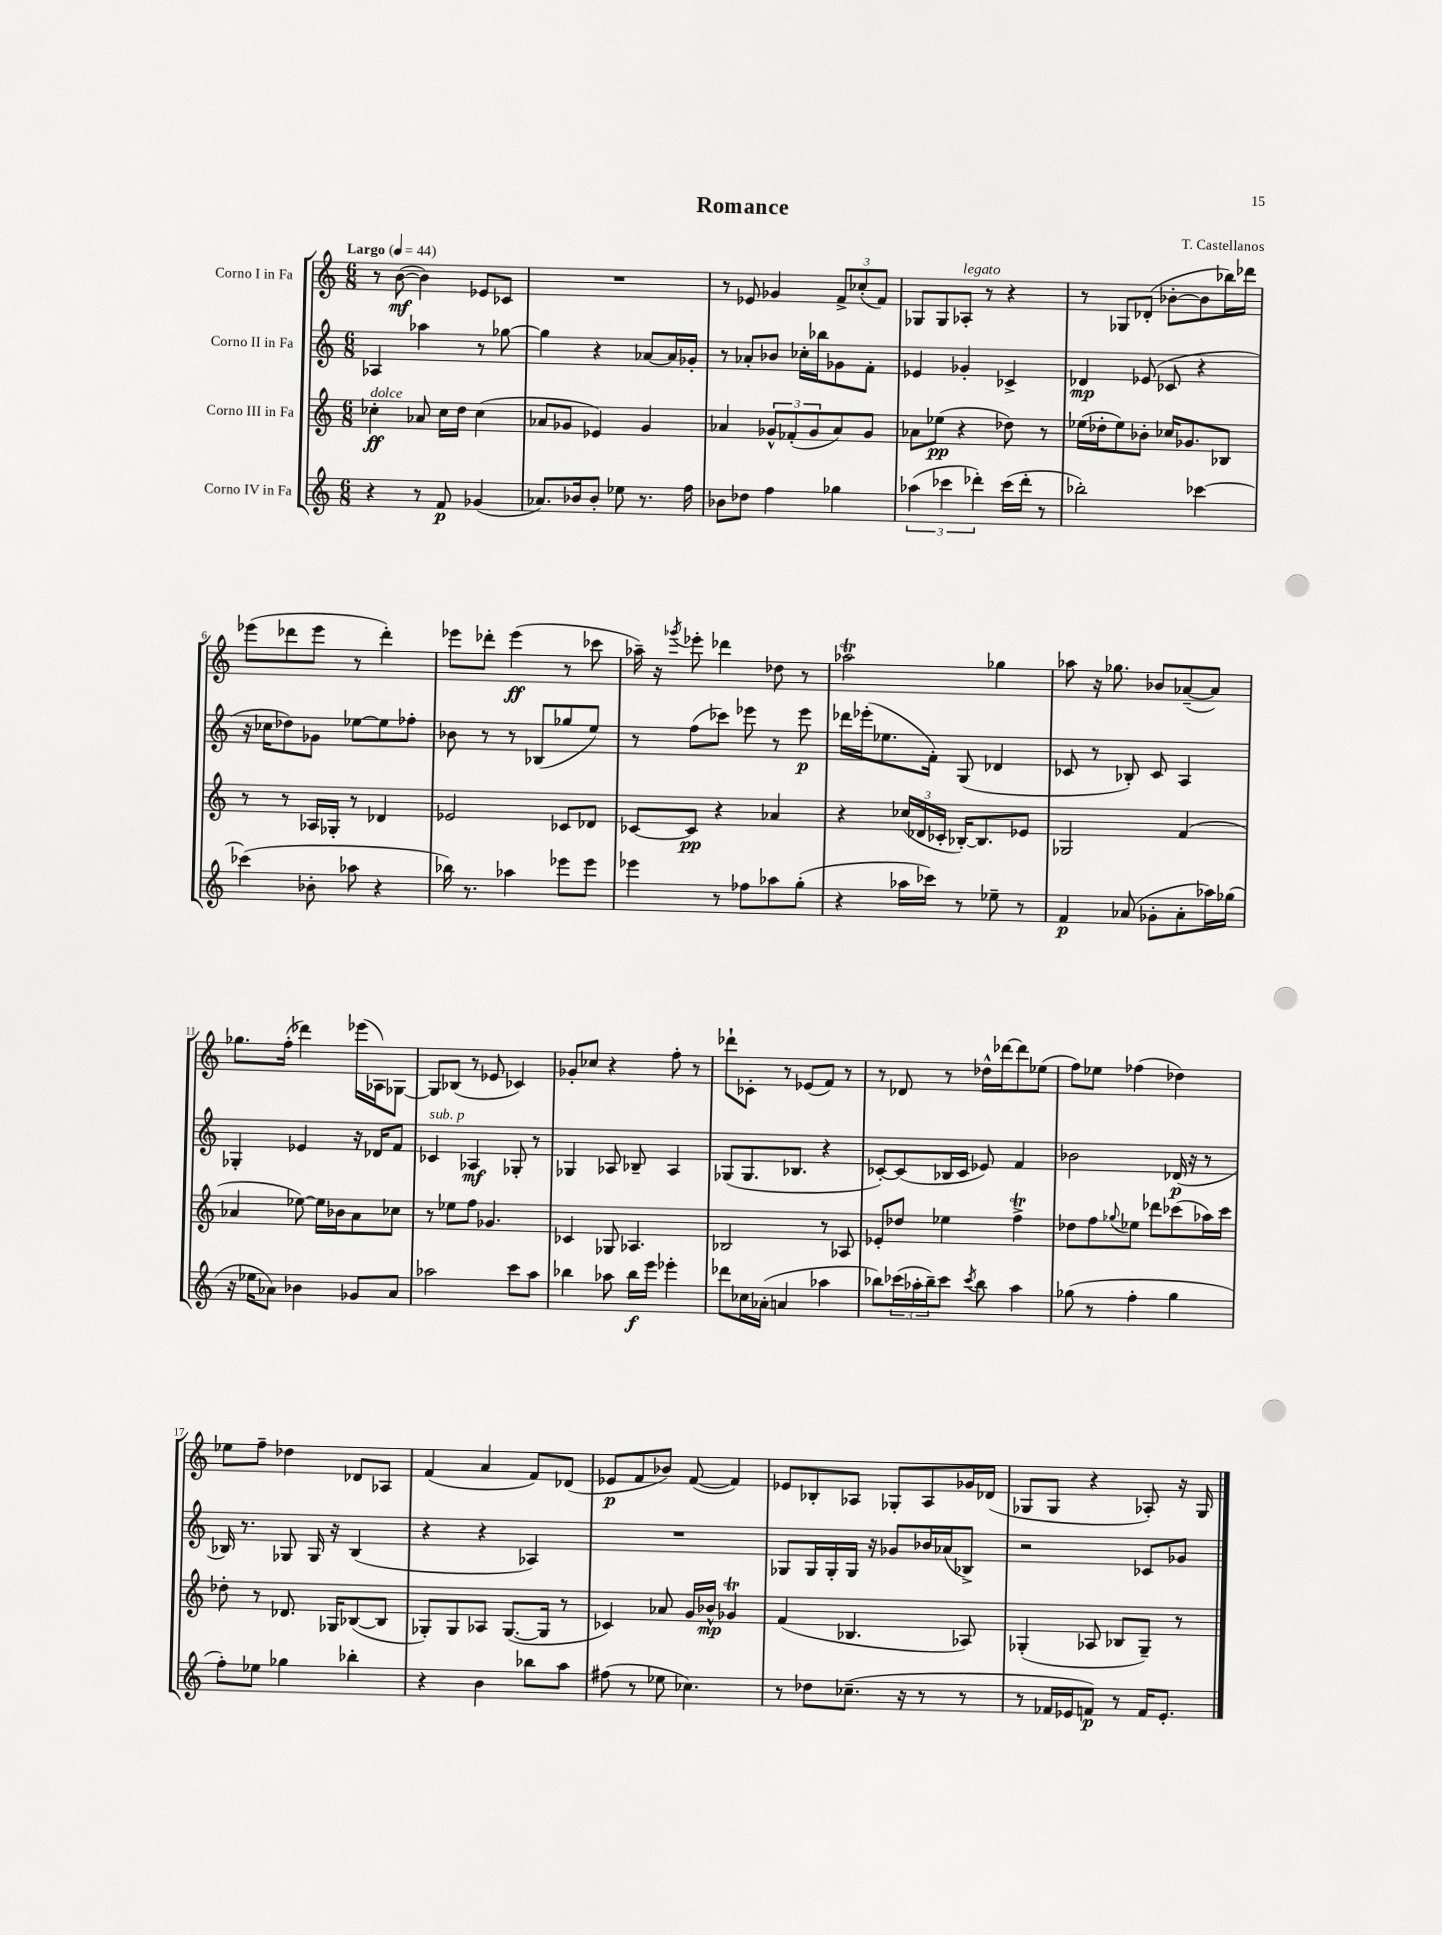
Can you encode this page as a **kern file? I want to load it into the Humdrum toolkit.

**kern	**kern	**kern	**kern
*staff4	*staff3	*staff2	*staff1
*clefG2	*clefG2	*clefG2	*clefG2
*k[]	*k[]	*k[]	*k[]
*M6/8	*M6/8	*M6/8	*M6/8
*MM44	*MM44	*MM44	*MM44
4r	4cc-'	4A-	8r
.	.	.	([8b
8r	8a-	4aa-	4b])
8f	16cc-	.	.
.	16dd	.	.
(4g-	(4cc-	8r	8e-
.	.	[8gg-	8c-
=	=	=	=
8.a-)	8a-	4gg-]	2.r
.	8g-	.	.
16b-	.	.	.
8b-'	4e-)	4r	.
8ee-	.	.	.
8.r	4g-	[8a-	.
.	.	16a-]	.
16ff	.	16g-'	.
=	=	=	=
8b-	4a-	8r	8r
8dd-	.	8a-'	8e-
4ff	12g-^^	8b-	4g-
.	(12f-'	.	.
.	.	16cc-'	.
.	12g-	.	.
.	.	16bb-	.
4gg-	8a-)	8g-	12f^
.	.	.	(12cc-'
.	8g-	8f'	.
.	.	.	12f)
=	=	=	=
(6aa-	8a-	4e-	8G-
.	(8ee-	.	8G-
6ccc-	.	.	.
.	4r	4g-'	8A-'
6ddd-')	.	.	.
.	.	.	8r
(16ccc-	8dd-)	4c-^	4r
16ddd-'	.	.	.
8r	8r	.	.
=	=	=	=
2bb-')	(16ee-	4d-	8r
.	16dd-'	.	.
.	8ee-)	.	8G-
.	8b-'	(8e-	(8d-'
.	16cc-	8c-	[8b-'
.	8.g-	.	.
[4ccc-	.	4r	8b-]
.	8B-	.	16bb-)
.	.	.	16ddd-
=	=	=	=
(4ccc-]	8r	16r	(8eee-
.	.	16cc-	.
.	8r	8dd-)	8ddd-
8b-'	16A-	8g-	8eee-
.	16G-'	.	.
8aa-	8r	[8ee-	8r
4r	4d-	8ee-]	4ddd-')
.	.	8ff-'	.
=	=	=	=
16bb-)	2e-	8b-	8eee-
8.r	.	.	.
.	.	8r	8ddd-'
4aa-	.	8r	(4eee-
.	.	(8B-	.
8eee-	8c-	8gg-	8r
8eee-	8d-	8ee)	8ccc-
=	=	=	=
4eee-	[8c-	8r	16aa-~)
.	.	.	16r
.	.	.	8qggg-
.	8c-]	(8ff	8eee-'
8r	4r	8ccc-)	4ddd-
8ff-	.	8eee-	.
8aa-	4a-	8r	8dd-
(8gg'	.	8eee-	8r
=	=	=	=
4r	4r	16ddd-	2aa-
.	.	(16eee-'	.
.	.	8.ee-	.
16aa-	(24cc-	.	.
.	24d-	.	.
16ccc-)	.	16f')	.
.	24c-'	.	.
8r	[16B-')	(8G	.
.	8.B-]	.	.
8ee-~	.	4d-	4gg-
8r	8e-	.	.
=	=	=	=
4f	2G-	8c-	8aa-
.	.	8r	16r
.	.	.	8.gg-
(8a-	.	8B-')	.
8g-'	.	8c-	8b-
8a-'	(4f	4A	([8a-~
16aa-)	.	.	8a-])
(16gg-	.	.	.
=	=	=	=
16r	4a-	4G-'	8.gg-
16ee-	.	.	.
8a-)	.	.	.
.	.	.	(16ff'
4b-	[8ee-)	4e-	4ddd-)
.	16ee-]	.	.
.	16b-	.	.
8g-	8a-	16r	(16eee-
.	.	16d-	16A-)
8a-	8cc-	8f	[8G-
=	=	=	=
2aa-	8r	4c-	8G-]
.	8ee-	.	(8B-
.	8ff	4A-	8r
.	4.g-	.	8e-
8ccc	.	8G-'	4c-)
8aa-	.	8r	.
=	=	=	=
4bb-	4c-	4G-	8g-'
.	.	.	8cc-
8aa-	8G-	8A-	4r
16bb-	4.A-	8B-~	.
16eee	.	.	.
4eee-'	.	4A-	8ff'
.	.	.	8r
=	=	=	=
8ddd-	2B-	(8G-	8ddd-`
16cc-	.	8.G-	8c-'
(16a-'	.	.	.
4a	.	.	8r
.	.	8.B-	.
.	.	.	(8e-
4aa-	8r	4r	8f)
.	8A-	.	8r
=	=	=	=
8bb-)	8e-'	[8c-')	8r
(24ccc-	8dd-	(8c-]	8d-
24aa-'	.	.	.
24bb-~)	.	.	.
8ccc-	4ee-	16B-	8r
.	.	16c-	.
8qccc-	.	.	.
8bb-	.	8e-)	16dd-^^
.	.	.	[16ddd-
4aa-	4ff^	4f	8ddd-]
.	.	.	(8ee-
=	=	=	=
(8gg-	8dd-	2b-	8ff)
8r	8ff	.	8ee-
.	8qqgg-	.	.
4ff'	8ee-	.	(4ff-
.	8ddd-	.	.
4gg-	(8ccc-	(16d-	4dd-)
.	.	16r	.
.	16aa-)	8r	.
.	16ccc-	.	.
=	=	=	=
8ff')	8dd-'	16B-)	8ee-
.	.	8.r	.
8ee-	8r	.	8ff~
4gg-	8.d-	8G-	4dd-
.	.	16G-	.
.	16G-	16r	.
4bb-'	([8B-	(4B-	8d-
.	8B-]	.	8A-
=	=	=	=
4r	8G-')	4r	(4f
.	8G-	.	.
4b	8A-	4r	4a
.	([8.G-	.	.
8bb-	.	4A-)	8f)
.	16G-]	.	.
8aa	8r	.	(8d-
=	=	=	=
(8ff#	4c-)	2.r	8e-
8r	.	.	8f
8ee-	8a-	.	8b-)
4.cc-)	16g	.	([8f
.	16b-^^	.	.
.	4g-	.	4f])
=	=	=	=
8r	(4f	8G-	8e-
8dd-	.	16G-	8B-'
.	.	16G-'	.
(8.cc-~	4.B-	16G-	8A-
.	.	16r	.
.	.	8g-	8G-'
16r	.	.	.
8r	.	16b-	8A-
.	.	(16a-	.
8r	8A-)	8B-^)	16g-
.	.	.	(16d-
=	=	=	=
8r	(4G-'	2r	8G-
16f-	.	.	8G-
16e-	.	.	.
8f)	8A-	.	4r
8r	8B-	.	.
16f	8G-~)	8c-	8A-')
8.e-'	.	.	.
.	8r	8g-	16r
.	.	.	16G-
==	==	==	==
*-	*-	*-	*-
